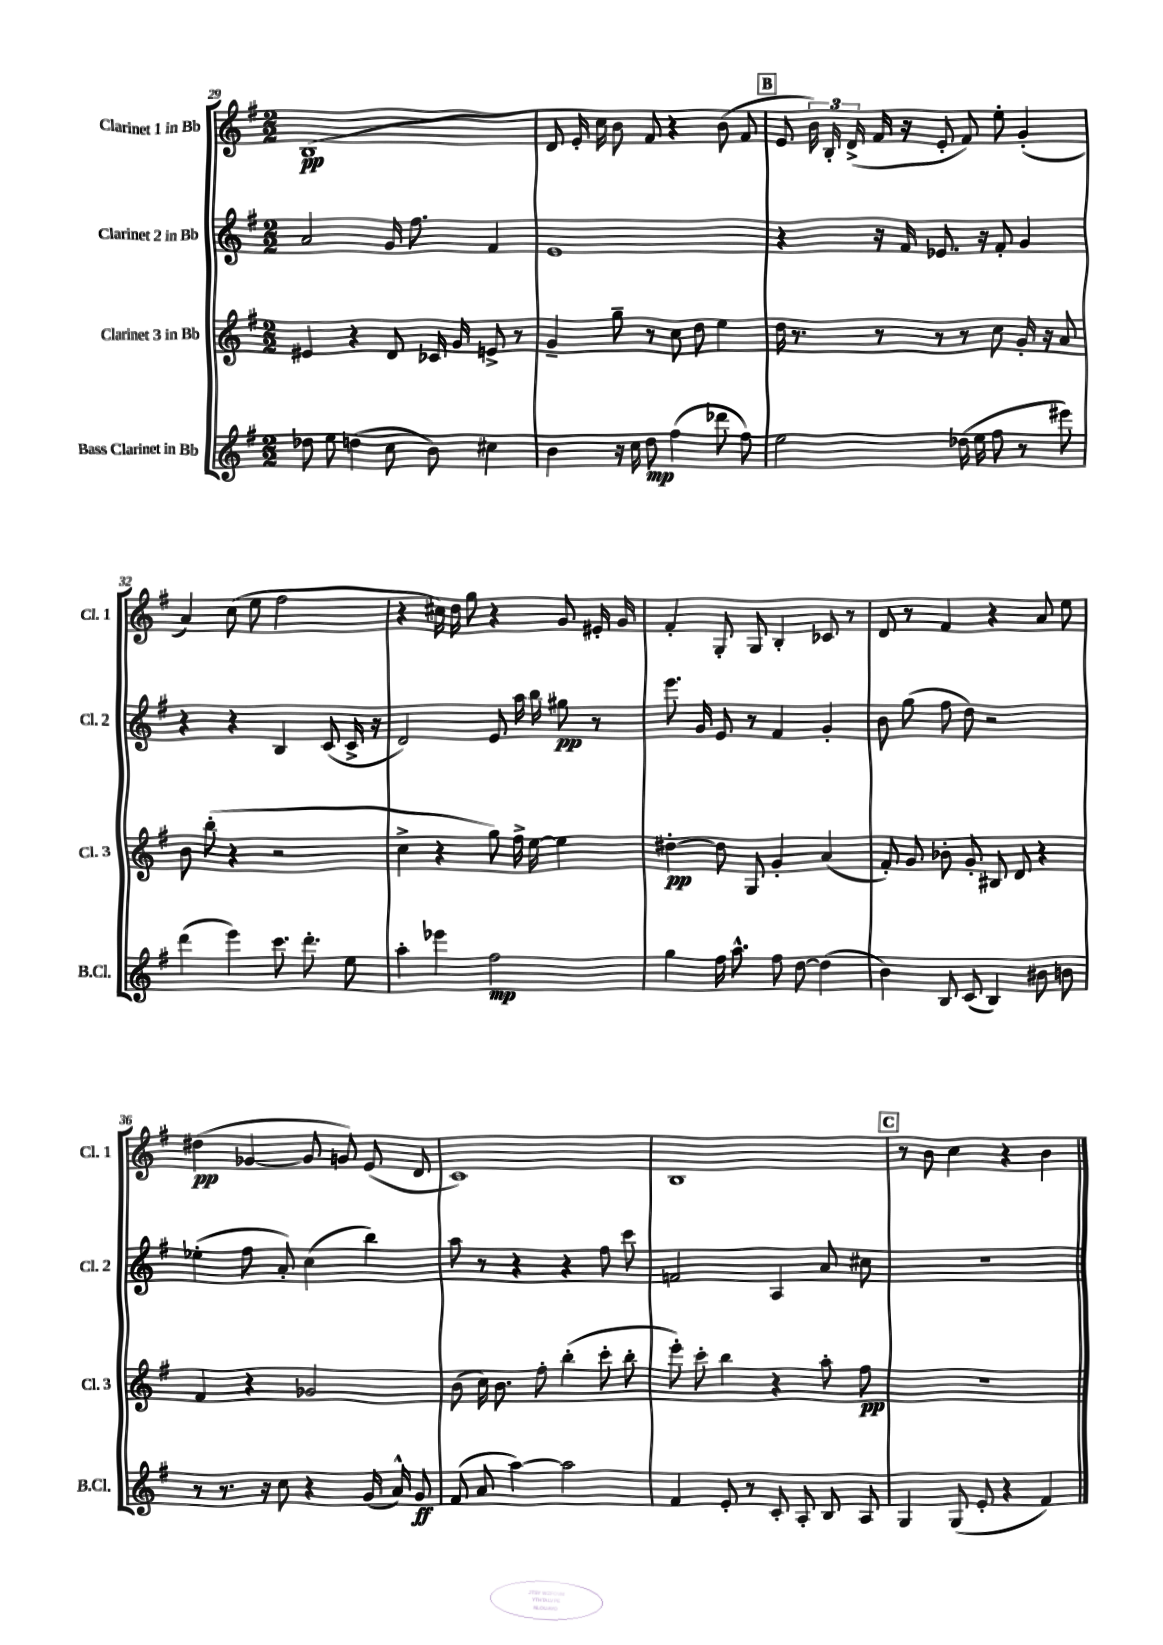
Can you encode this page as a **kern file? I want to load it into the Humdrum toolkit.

**kern	**kern	**kern	**kern
*staff4	*staff3	*staff2	*staff1
*clefG2	*clefG2	*clefG2	*clefG2
*k[f#]	*k[f#]	*k[f#]	*k[f#]
*M2/2	*M2/2	*M2/2	*M2/2
8dd-	4e#	2a	(1B
8ee	.	.	.
(4dd	4r	.	.
8cc	8d	16g	.
.	.	8.ff#	.
8b)	16c-	.	.
.	16g	.	.
4cc#	8e^	4f#	.
.	8r	.	.
=	=	=	=
4b	4g~	1e	8d
.	.	.	16e'
.	.	.	16cc)
16r	8gg~	.	8b
16cc	.	.	.
8dd	8r	.	8f#
(4ff#	8cc	.	4r
.	8dd	.	.
8ddd-	4ee	.	(8b
8ff#)	.	.	8f#
=	=	=	=
2ee	16dd	4r	8e
.	8.r	.	.
.	.	.	24b)
.	.	.	24B'
.	.	.	(24d^
.	8r	16r	16f#
.	.	16f#	16r
.	8r	8.e-	8e'
(16dd-	8r	.	8f#)
16ee	.	16r	.
8ff#	8cc	8f#'	8ee'
8r	16g'	4g	(4g'
.	16r	.	.
8eee#)	8a	.	.
=	=	=	=
(4ddd	8b	4r	4a)
.	(8bb'	.	.
4eee)	4r	4r	(8cc
.	.	.	8ee
8.ccc	2r	4B	2ff#
8.ddd'	.	.	.
.	.	(8c	.
8ee	.	16c^	.
.	.	16r	.
=	=	=	=
4aa'	4cc^	2d)	4r
4eee-	4r	.	16cc#)
.	.	.	16dd
.	.	.	8gg
2ff#	8gg)	8e	4r
.	16ff#^	16aa	.
.	[16ee	16bb	.
.	4ee]	8gg#	8g
.	.	8r	16e#'
.	.	.	16g
=	=	=	=
4gg	[4dd#'	8.eee	4f#'
.	.	16g	.
16ff#	8dd#]	8e	8G'
8.aa^^	.	.	.
.	8G	8r	8G
8ff#	4g'	4f#	4B'
[8dd	.	.	.
(4dd]	(4a	4g'	8c-
.	.	.	8r
=	=	=	=
4b)	8f#')	8b	8d
.	8g	(8gg	8r
8B	8b-'	8ff#	4f#
(8c	8g'	8dd)	.
4B)	8B#	2r	4r
.	8d	.	.
8b#	4r	.	8a
8b	.	.	8ee
=	=	=	=
8r	4f#	(4ee-'	(4dd#
8.r	.	.	.
.	4r	8ff#	[4g-
16r	.	.	.
8cc	.	8a')	.
4r	2g-	(4cc	8g-]
.	.	.	8g)
(16g	.	4bb)	(8e
16a^^)	.	.	.
8g	.	.	8d
=	=	=	=
(8f#	(8b	8aa	1c)
8a	16cc)	8r	.
.	8.b	.	.
[4aa)	.	4r	.
.	8ff#'	.	.
2aa]	(4bb'	4r	.
.	8ccc'	8ff#	.
.	8bb'	8ccc	.
=	=	=	=
4f#	8eee')	2f	1B
.	8ccc'	.	.
8e'	4bb	.	.
8r	.	.	.
8c'	4r	4A	.
8A'	.	.	.
8B	8aa'	8a	.
8A	8ff#	8cc#	.
=	=	=	=
4G	1r	1r	8r
.	.	.	8b
(8G	.	.	4cc
8e'	.	.	.
4r	.	.	4r
4f#)	.	.	4b
==	==	==	==
*-	*-	*-	*-
